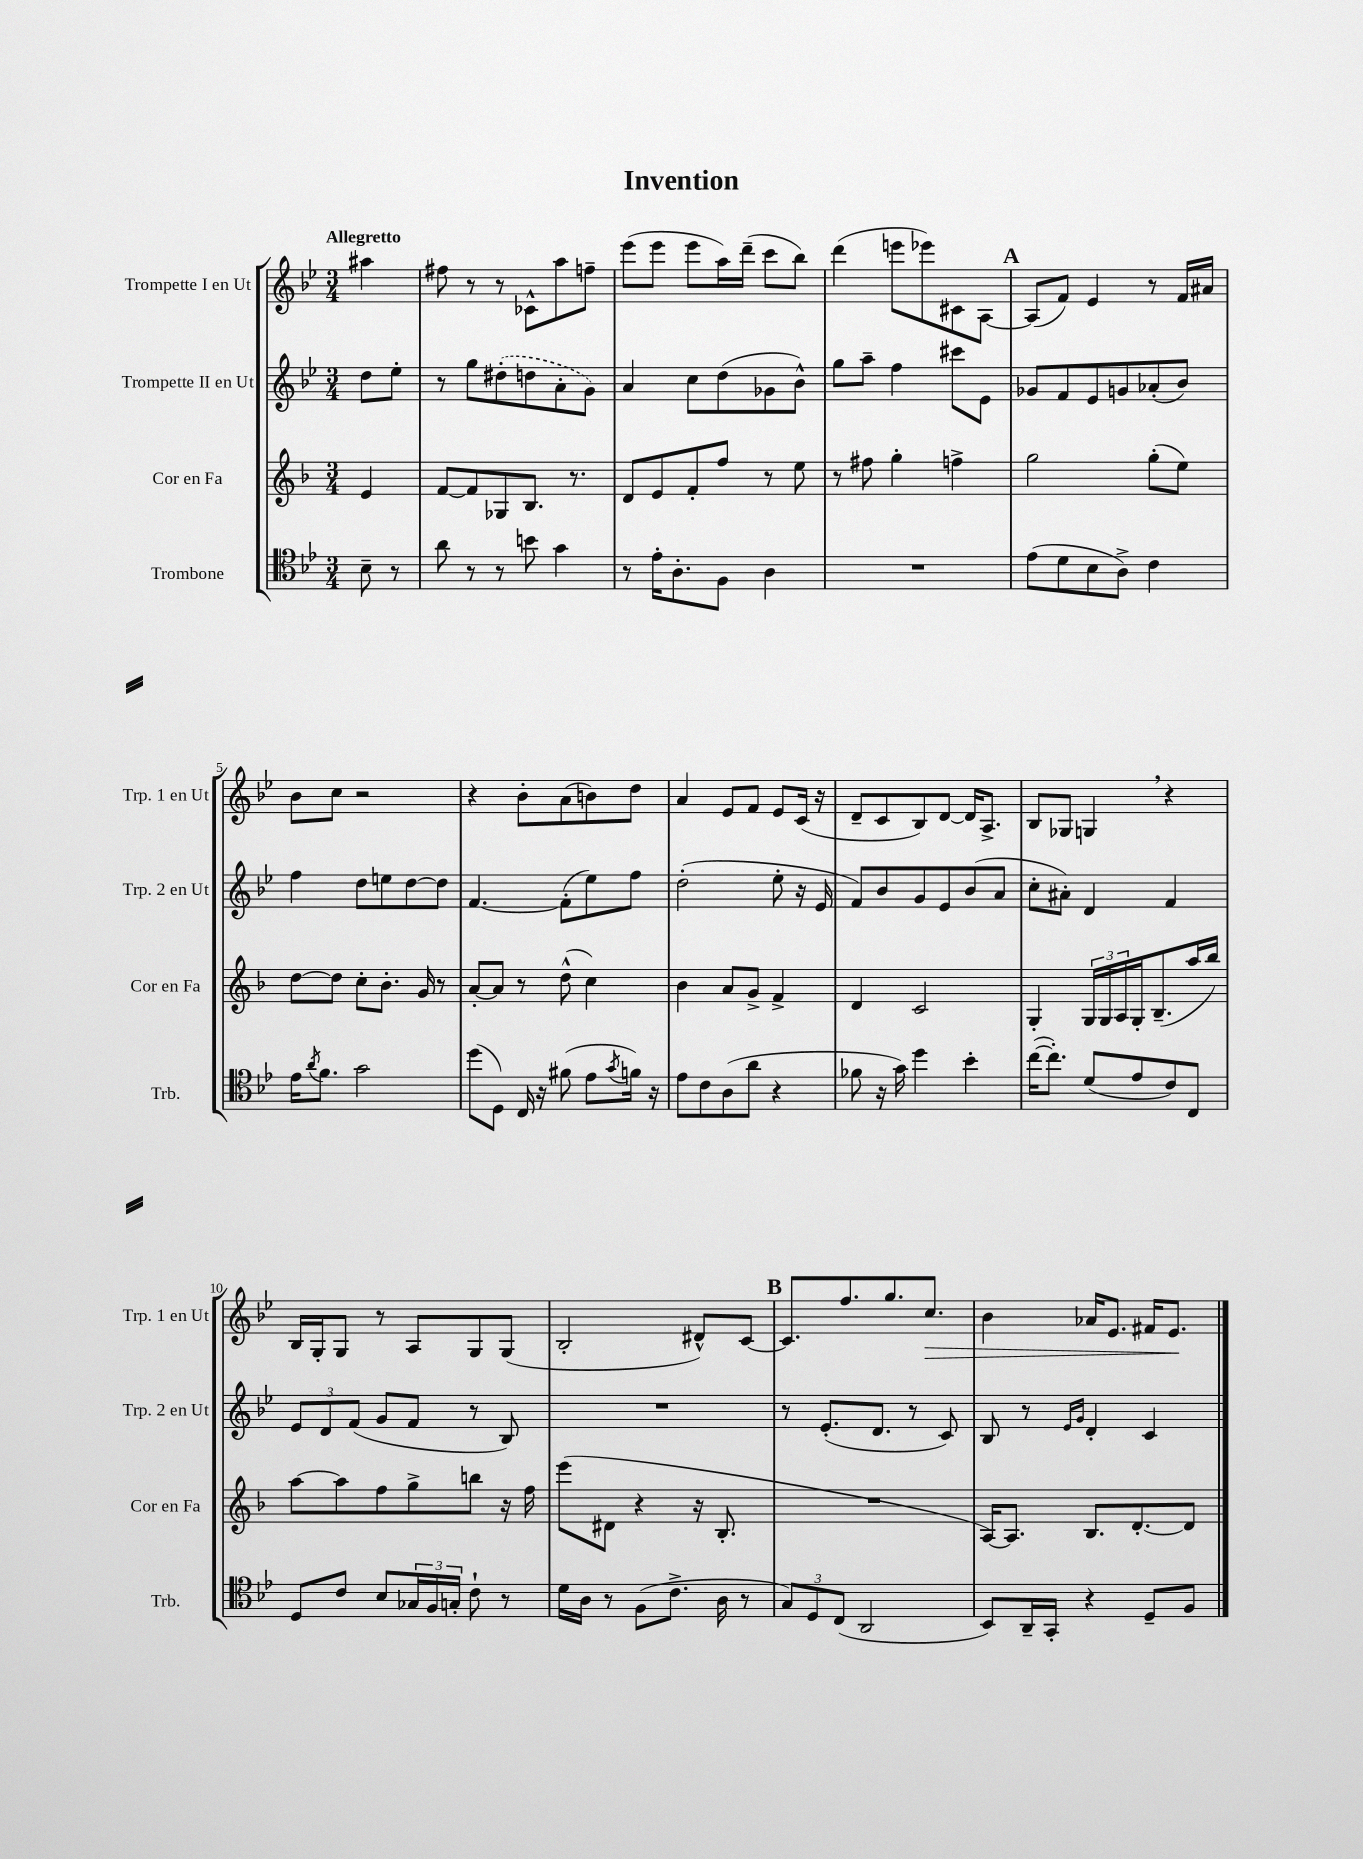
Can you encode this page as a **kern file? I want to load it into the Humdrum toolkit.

**kern	**kern	**kern	**kern
*staff4	*staff3	*staff2	*staff1
*clefC4	*clefG2	*clefG2	*clefG2
*k[b-e-]	*k[b-]	*k[b-e-]	*k[b-e-]
*M3/4	*M3/4	*M3/4	*M3/4
8B-~\	4e/	8dd\L	4aa#\
8r	.	8ee-'\J	.
=	=	=	=
8a\	[8f/L	8r	8ff#\
8r	8f/]	8gg\L	8r
8r	8G-/	(8dd#'\	8r
8b\	8.B-/J	8dd\	8c-^^\L
4g\	.	8a'\	8aa\
.	8.r	.	.
.	.	8g\J)	8ff~\J
=	=	=	=
8r	8d/L	4a/	(8eee-\L
16e-'\LK	8e/	.	8eee-\J
8.A'\	.	.	.
.	8f'/	8cc\L	8eee-\L
8F\J	8ff/J	(8dd\	16aa\L)
.	.	.	(16ddd~\JJ
4A\	8r	8g-\	8ccc\L
.	8ee\	8b-^^\J)	8bb-\J)
=	=	=	=
2.r	8r	8gg\L	(4ddd\
.	8ff#\	8aa~\J	.
.	4gg'\	4ff\	8eee\L
.	.	.	8eee-\)
.	4ff^\	8ccc#\L	8c#\
.	.	8e-\J	[8A\J
=	=	=	=
(8e-\L	2gg\	8g-/L	(8A/]L
8d\	.	8f/	8f/J)
8B-\	.	8e-/	4e-/
8A^\J)	.	8g/	.
4c\	(8gg'\L	(8a-'/	8r
.	8ee\J)	8b-/J)	16f/LL
.	.	.	16a#/JJ
=	=	=	=
16e-\LK	[8dd\L	4ff\	8b-\L
8qa/	.	.	.
8.f\J	.	.	.
.	8dd\]J	.	8cc\J
2g\	8cc'\L	8dd\L	2r
.	8.b-'\J	8ee\	.
.	.	[8dd\	.
.	16g/	.	.
.	8r	8dd\]J	.
=	=	=	=
(8dd\L	[8a'/L	[4.f/	4r
8D\J)	8a/]J	.	.
16C/	8r	.	8b-'\L
16r	.	.	.
(8f#\	(8dd^^\	(8f'\]L	(8a\
8e-\L	4cc\)	8ee-\)	8b\)
8qg/	.	.	.
16f\Jk)	.	8ff\J	8dd\J
16r	.	.	.
=	=	=	=
8e-\L	4b-\	(2dd'\	4a/
8c\	.	.	.
(8A\	8a/L	.	8e-/L
8a\J	8g^/J	.	8f/J
4r	4f^/	8ee-'\	8e-/L
.	.	16r	(16c/Jk
.	.	16e-/	16r
=	=	=	=
8f-\	4d/	8f/L)	8d~/L
16r	.	8b-/	8c/
16g\)	.	.	.
4dd\	2c/	8g/	8B-/)
.	.	8e-/	[8d/J
4b-'\	.	(8b-/	16d/]LK
.	.	.	8.A^/J
.	.	8a/J	.
=	=	=	=
([16cc\LK	4G'/	8cc'\L	8B-/L
8.cc'\]J)	.	.	.
.	.	8a#'\J)	8G-/J
(8d/L	24G/LL	4d/	4G/
.	24G/	.	.
.	24A/	.	.
8e-/	16G'/J	.	.
.	(8.B-~/	.	.
8c/)	.	4f/	4r
8C/J	16aa/L	.	.
.	16bb-/JJ)	.	.
=	=	=	=
8D/L	[8aa\L	12e-/L	16B-/LL
.	.	.	16G'/J
.	.	12d/	.
8c/J	8aa\]	.	8G/J
.	.	(12f/J	.
8B-/L	8ff\	8g/L	8r
24G-/L	8gg^\	8f/J	8A/L
24F/	.	.	.
24G'/JJ	.	.	.
8c`\	8bb\J	8r	8G/
8r	16r	8B-/)	(8G/J
.	16ff\	.	.
=	=	=	=
16d\LL	(8eee\L	2.r	2B-'/
16A\JJ	.	.	.
8r	8d#\J	.	.
(8F\L	4r	.	.
8.c^\J	.	.	.
.	16r	.	8d#^^/L)
16A\	8.B-'/	.	.
8r	.	.	[8c/J
=	=	=	=
12G/L)	2.r	8r	8.c/]L
12D/	.	.	.
.	.	(8.e-'/L	.
(12C/J	.	.	.
.	.	.	8.ff/
2AA/	.	.	.
.	.	8.d/J	.
.	.	.	8.gg/
.	.	8r	.
.	.	.	8.cc/J
.	.	8c/)	.
=	=	=	=
8BB-/L)	[16A/LK)	8B-/	4b-\
.	8.A/]J	.	.
16AA~/L	.	8r	.
16GG'/JJ	.	.	.
.	.	16qqe-/LL	.
.	.	16qqg/JJ	.
4r	8.B-/L	4d'/	16a-/LK
.	.	.	8.e-/J
.	[8.d'/	.	.
8D~/L	.	4c/	16f#/LK
.	.	.	8.e-/J
8F/J	8d/]J	.	.
==	==	==	==
*-	*-	*-	*-
